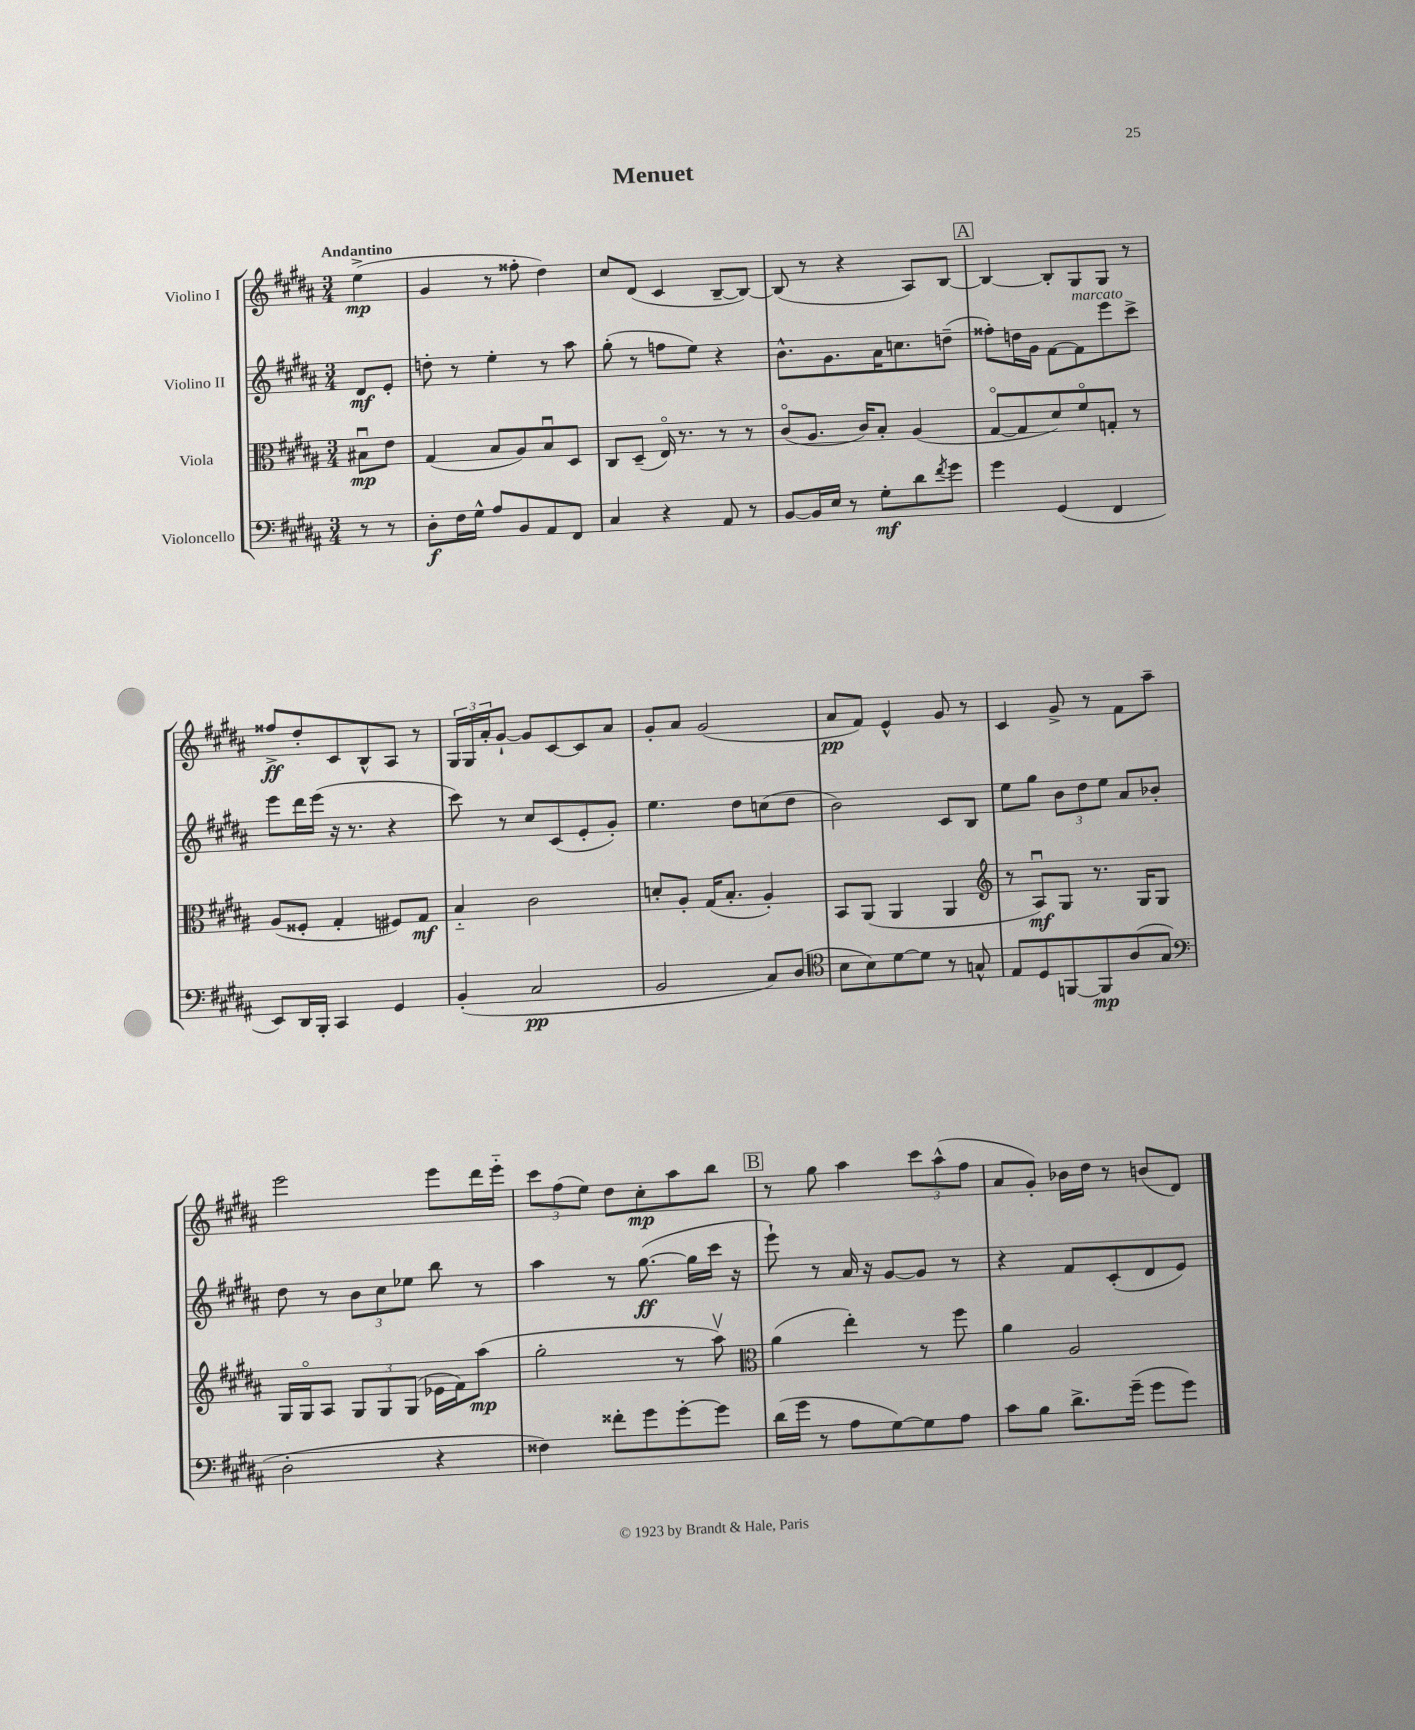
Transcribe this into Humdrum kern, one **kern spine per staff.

**kern	**kern	**kern	**kern
*staff4	*staff3	*staff2	*staff1
*clefF4	*clefC3	*clefG2	*clefG2
*k[f#c#g#d#a#]	*k[f#c#g#d#a#]	*k[f#c#g#d#a#]	*k[f#c#g#d#a#]
*M3/4	*M3/4	*M3/4	*M3/4
8r	8B#u\L	8d#/L	(4ee^\
8r	8e\J	8e'/J	.
=	=	=	=
8D#'\L	(4G#/	8dd'\	4g#/
16F#\L	.	8r	.
16G#^^\JJ	.	.	.
8A#/L	8B/L	4ee'\	8r
8BB/	8A#/)	.	8ff##'\
8AA#/	8Bu/	8r	4dd#\)
8FF#/J	8D#/J	8aa#\	.
=	=	=	=
4C#/	8C#/L	(8gg#'\	8cc#/L
.	(8D#~/J	8r	(8d#/J
4r	16Eo/)	8ff\L	4c#/
.	8.r	.	.
.	.	8ee\J)	.
8AA#/	8r	4r	[8B~/L
8r	8r	.	8B/_J)
=	=	=	=
[8BB/L	(8c#o/L	8.b^^\L	(8B/]
16BB/]L	8.A#/J	.	8r
16E/JJ	.	8.g#\	.
8r	.	.	4r
.	16c#/LK)	.	.
8G#'\L	8B'/J	16a#\K	.
.	.	8.cc\	.
8d#\	(4A#/	.	8A#/L)
8qf#/	.	.	.
8g#\J	.	(8dd~\J	[8B/J
=	=	=	=
4g#\	[8G#o/L	8ff##'\L)	4B/_
.	8G#/]	16dd\L	.
.	.	16g#\JJ	.
(4GG#/	8d#/)	[8f#\L	8B'/]L
.	8f#o/	8f#\]	8G#/
4FF#/	8G'/J	8eee\	8G#/J
.	8r	8ccc#^\J	8r
=	=	=	=
8EE/L)	(8A#/L	8eee\L	8ff##^/L
16DD#/L	8F##'/J	16ddd#\L	8dd#'/
16BBB'/JJ	.	(16eee\JJ	.
4CC#/	4G#'/	16r	8c#/
.	.	8.r	.
.	.	.	8B^^/
4GG#/	8F#/L)	4r	8A#/J
.	8G#/J	.	8r
=	=	=	=
(4BB'/	4B'~/	8ccc#\)	24G#/LL
.	.	.	24G#/
.	.	.	24a#'/J
.	.	8r	[8g#`/J
2C#/	2c#\	8cc#/L	8g#/]L
.	.	(8c#/	[8c#/
.	.	8e'/	8c#/]
.	.	8g#'/J)	8a#/J
=	=	=	=
2BB/	8d'/L	4.ee\	8g#'/L
.	8A#'/J	.	8a#/J
.	(16G#/LK	.	(2g#/
.	8.B'/J	.	.
.	.	8dd#\L	.
8C#/L)	4A#'/)	(8cc\	.
(8D#/J	.	8dd#\J	.
=	=	=	=
*clefC4	*	*	*
8B\L	8BB/L	2b\)	8a#/L
8B\)	(8AA#/J	.	8f#/J)
[8d#\	4AA#/	.	4e^^/
8d#\]J	.	.	.
8r	4AA#/	8c#/L	8g#/
8G^^/	.	8B/J	8r
=	=	=	=
*	*clefG2	*	*
8E/L	8r	8ee\L	4c#/
8D#/	8A#u/L)	8gg#\J	.
[8FF/	8G#/J	12b\L	8g#^/
.	.	12dd#\	.
8FF/]	8.r	.	8r
.	.	12ee\J	.
(8A#/	.	8a#/L	8f#\L
.	16G#/LK	.	.
8G#/J	8G#/J	8b-'/J	8aa#~\J
=	=	=	=
*clefF4	*	*	*
2D#'\	16G#/LL	8dd#\	2eee\
.	16G#o/J	.	.
.	8A#/J	8r	.
.	12G#/L	12b\L	.
.	12G#/	12cc#\	.
.	(12G#/J	12ee-\J	.
4r	16e-\LL	8bb\	8eee\L
.	16f#\J)	.	.
.	(8aa#\J	8r	16ddd#\L
.	.	.	16eee'~\JJ
=	=	=	=
4F##\)	2gg#'\	4aa#\	12ccc#\L
.	.	.	(12ff#\
.	.	.	12ee\J)
8f##'\L	.	8r	8dd#\L
8g#\	.	([8.gg#\	8cc#'\
[8g#'\	8r	.	8aa#\
.	.	16gg#\]LL	.
8g#\]J	8aa#v\)	16ccc#\JJ	8bb\J
.	.	16r	.
=	=	=	=
*	*clefC3	*	*
(16d#\LL	(4a#\	8eee`\)	8r
16g#\JJ	.	.	.
8r	.	8r	8gg#\
8A#\L	4ee'\)	16a#/	4aa#\
.	.	16r	.
[8G#\)	.	[8g#/L	.
8G#\]	8r	8g#/]J	12ccc#\L
.	.	.	(12aa#^^\
8A#\J	8ff#\	8r	.
.	.	.	12ff#\J
=	=	=	=
8c#\L	4a#\	4r	8a#/L
8B\J	.	.	8g#'/J)
8.d#^\L	2A#/	8f#/L	16b-\LL
.	.	.	16dd#\JJ
.	.	(8c#'/	8r
(16g#~\Jk	.	.	.
8g#\L	.	8d#/	(8b/L
8g#\J)	.	8e/J)	8d#/J)
==	==	==	==
*-	*-	*-	*-
